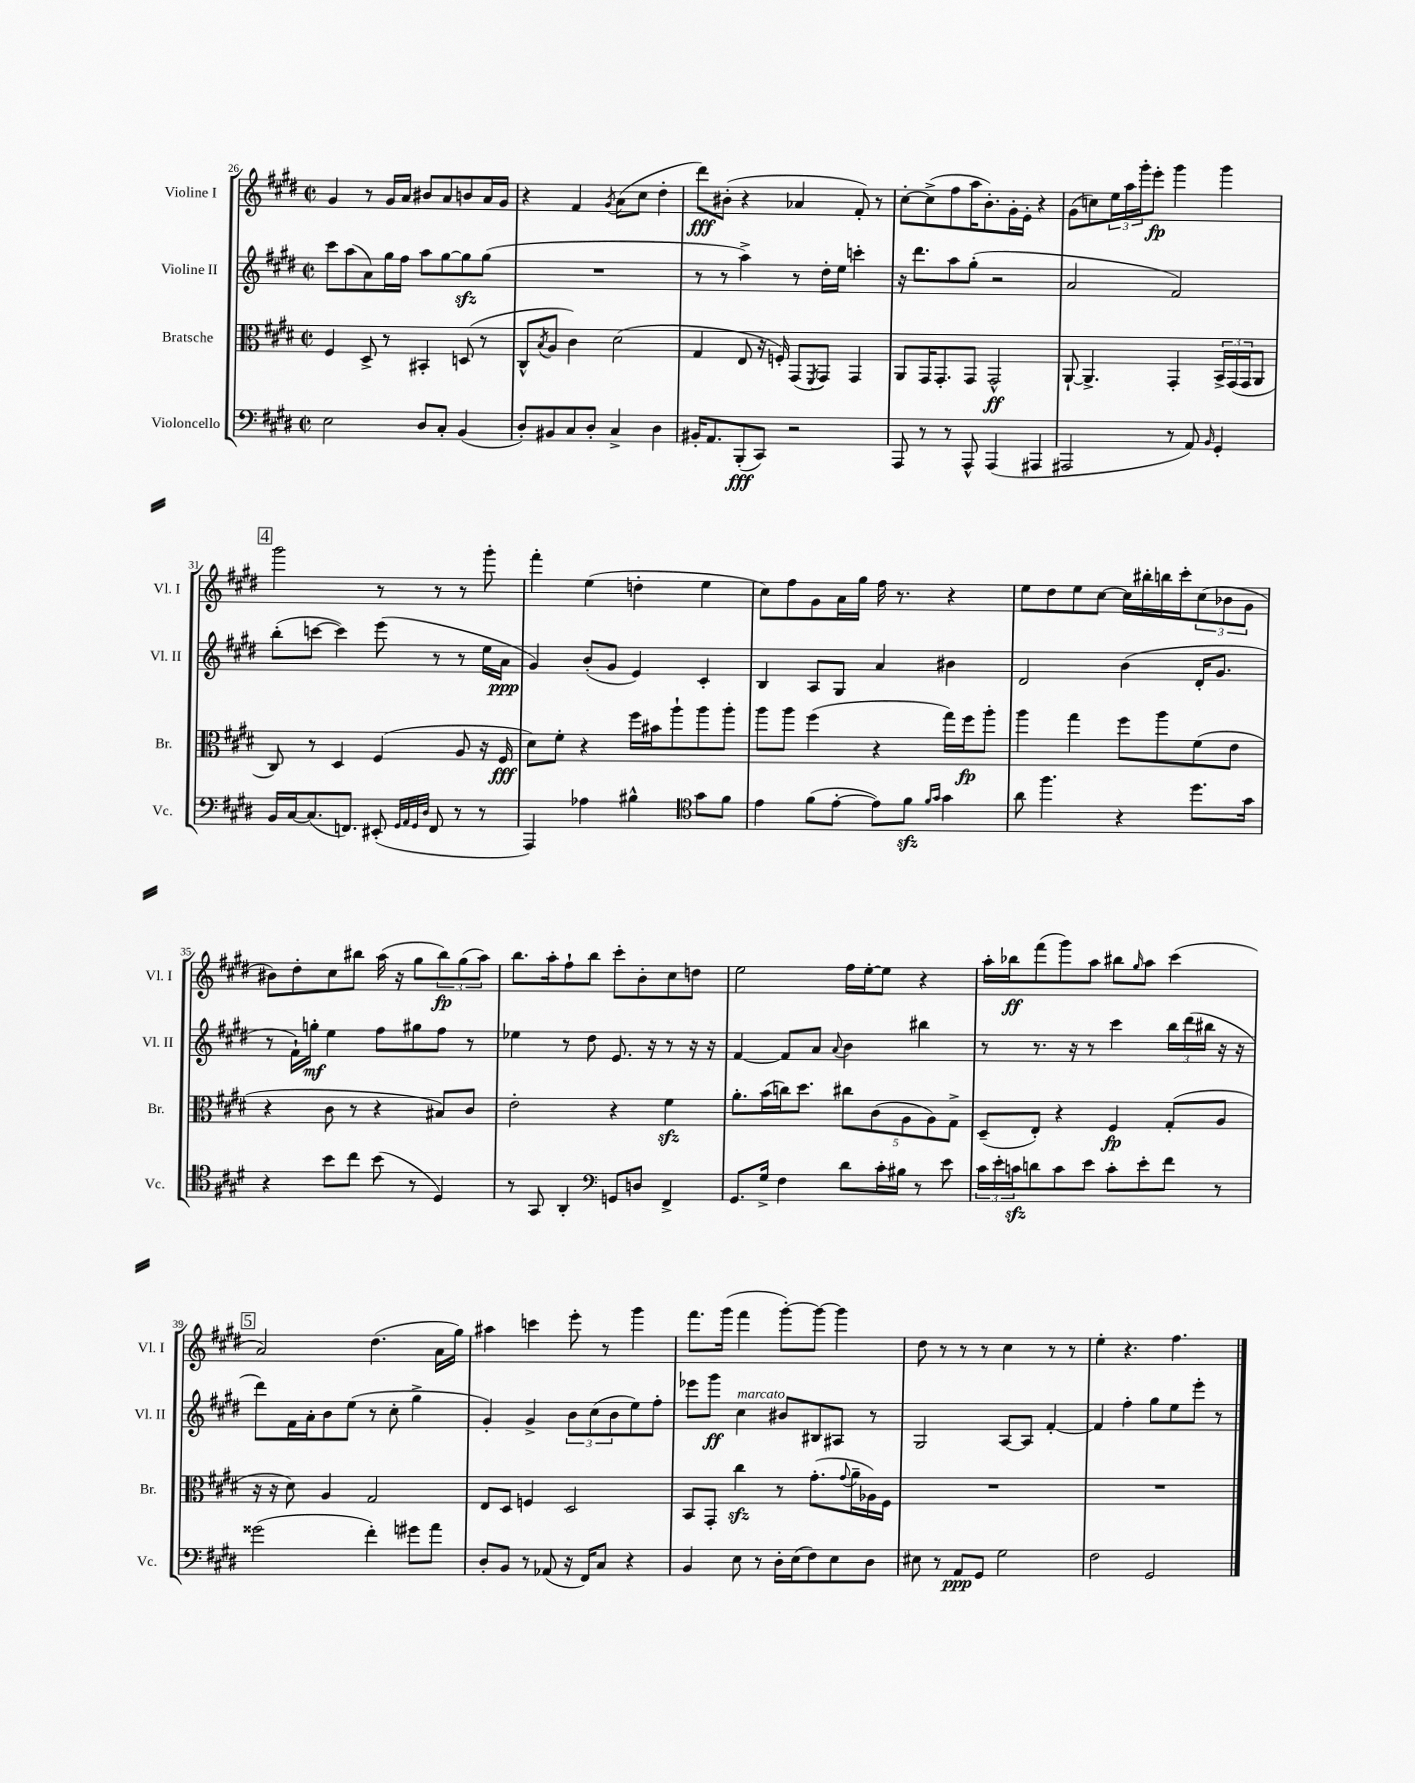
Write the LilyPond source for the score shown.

<<
\new StaffGroup <<
\new Staff = "s0" \with { instrumentName = "Violine I" shortInstrumentName = "Vl. I" } {
    \clef treble \key e \major \defaultTimeSignature \time 2/2
    gis'4 r8 gis'16 a'16 bis'8 a'8 b'8 a'16 gis'16 |
    r4 fis'4 \acciaccatura { gis'8 } a'8( cis''8 dis''4-. |
    dis'''8\fff) bis'8-.( r4 aes'4 fis'8-.) r8 |
    cis''8~-. cis''8->( fis''8 a''16 b'8.-.) gis'16-. e'16-. r4 |
    gis'8( c''8) \tuplet 3/2 { e''16 a''16 gis'''16-. } e'''8-.\fp gis'''4 gis'''4 |
    \mark \markup { \box "4" } gis'''2 r8 r8 r8 gis'''8-. |
    fis'''4-. e''4( d''4-. e''4 |
    cis''8) fis''8 gis'8 a'16 gis''16 fis''16 r8. r4 |
    e''8 dis''8 e''8 cis''8~ cis''16 bis''16-. b''16 cis'''16-. \tuplet 3/2 { cis''8( bes'8 gis'8 } |
    bis'8) dis''8-. cis''8 bis''8 a''16( r16 gis''8 \tuplet 3/2 { bis''8\fp) gis''8( a''8) } |
    b''8. a''16-. fis''8-! b''8 cis'''8-. b'8-. cis''8 d''8 |
    e''2 fis''16 e''16~-. e''8 r4 |
    a''16-. bes''16\ff fis'''8( gis'''8) a''8 bis''8 \grace { gis''16 } a''8 cis'''4( |
    \mark \markup { \box "5" } a'2) dis''4.( a'16 gis''16) |
    ais''4 c'''4 e'''8-. r8 gis'''4 |
    fis'''8. gis'''16( fis'''4 gis'''8~-.) gis'''8~ gis'''4 |
    dis''8 r8 r8 r8 cis''4 r8 r8 |
    e''4-. r4. fis''4. \bar "|." |
}
\new Staff = "s1" \with { instrumentName = "Violine II" shortInstrumentName = "Vl. II" } {
    \clef treble \key e \major \defaultTimeSignature \time 2/2
    cis'''8 a''8( a'8) gis''16 fis''16 a''8 gis''8~ gis''8\sfz gis''8( |
    R1 |
    r8 r8 a''4->) r8 dis''16-. e''16 c'''4-. |
    r16 dis'''8. a''8 gis''8-.( r2 |
    a'2 fis'2) |
    \mark \markup { \box "4" } b''8-.( c'''8~ c'''4) e'''8( r8 r8 e''16 a'16\ppp |
    gis'4) b'8-.( gis'8 e'4) cis'4-. |
    b4 a8 gis8 a'4 bis'4 |
    dis'2 b'4( dis'16-. gis'8. |
    r8 fis'16-!) g''16-.\mf e''4 fis''8 gis''8 fis''8 r8 |
    ees''4 r8 dis''8 e'8. r16 r8 r16 r16 |
    fis'4~ fis'8 a'8 \appoggiatura { a'8 } b'4 bis''4 |
    r8 r8. r16 r8 cis'''4 \tuplet 3/2 { b''16 dis'''16( bis''16 } r16 r16 |
    \mark \markup { \box "5" } dis'''8) fis'16 a'16-. b'8 e''8( r8 cis''8-. gis''4-> |
    gis'4-.) gis'4-> \tuplet 3/2 { b'8 cis''8( b'8 } e''8) fis''8-. |
    ees'''8 gis'''8\ff cis''4^\markup { \italic "marcato" } bis'8 bis8 ais8 r8 |
    gis2 a8~ a8 fis'4~-. |
    fis'4 fis''4-. gis''8 e''8 e'''8-. r8 \bar "|." |
}
\new Staff = "s2" \with { instrumentName = "Bratsche" shortInstrumentName = "Br." } {
    \clef alto \key e \major \defaultTimeSignature \time 2/2
    fis4 dis8-> r8 bis,4-. d8( r8 |
    cis8-^ \acciaccatura { b8 } a8 cis'4) dis'2( |
    gis4 e8 r16 f16-.) gis,8( \acciaccatura { fis,8 } gis,8) gis,4 |
    a,8 gis,16 gis,8.-. gis,8 gis,2-^\ff |
    a,8~-! a,4.-> gis,4-. \tuplet 3/2 { b,16-> gis,16( gis,16 } a,8 |
    \mark \markup { \box "4" } cis8) r8 dis4 fis4( a8 r16 fis16\fff |
    dis'8) fis'8-. r4 fis''16 bis'16 a''8-! a''8 a''8-. |
    a''8 a''8 fis''4( r4 gis''16) fis''16\fp a''8-. |
    a''4 gis''4 fis''8 a''8 fis'8( e'8 |
    r4 cis'8 r8 r4 bis8) cis'8 |
    e'2-. r4 fis'4\sfz |
    a'8.-. b'16( c''16) dis''8. \tuplet 5/4 { cis''8 cis'8( a8 a8) gis8-> } |
    dis8--( e8-.) r4 fis4\fp gis8-.( a8 |
    \mark \markup { \box "5" } r16 r16 dis'8) a4 gis2 |
    e8 dis8 f4 dis2 |
    b,8 gis,8-. cis''4\sfz r8 gis'8.-.( \appoggiatura { gis'8 } a'16-- aes16) fis16 |
    R1 |
    R1 \bar "|." |
}
\new Staff = "s3" \with { instrumentName = "Violoncello" shortInstrumentName = "Vc." } {
    \clef bass \key e \major \defaultTimeSignature \time 2/2
    e2 dis8 cis8-. b,4( |
    dis8-.) bis,8 cis8 dis8-. cis4-> dis4 |
    bis,16-. a,8. b,,8-.\fff( cis,8) r2 |
    a,,8 r8 r8 a,,8-^ a,,4( ais,,4 |
    ais,,2 r8 a,8) \grace { b,16 } gis,4-. |
    \mark \markup { \box "4" } b,16 cis16~ cis8.( f,8.) eis,8-.( \grace { gis,32 a,32 gis,32 dis32 } f,8 r8 r8 |
    a,,4) aes4 bis4-^ \clef tenor gis'8 fis'8 |
    e'4 fis'8( e'8~-. e'8) fis'8\sfz \grace { fis'16 gis'16 } gis'4 |
    a'8 fis''4. r4 dis''8. gis'16 |
    r4 b'8 cis''8 b'8( r8 dis4) |
    r8 gis,8 a,4-. \clef bass g,8 d8 fis,4-> |
    gis,8. gis16-> fis4 dis'8 cis'16-. bis16 r8 e'8 |
    \tuplet 3/2 { cis'16 e'16-. c'16\sfz } d'8 c'8 e'8 c'8-. e'8-. fis'8 r8 |
    \mark \markup { \box "5" } gisis'2( fis'4-.) gis'8 a'8 |
    dis8-. b,8 r8 aes,8( r16 fis,16) cis8 r4 |
    b,4 e8 r8 dis16-. e16( fis8) e8 dis8 |
    eis8 r8 a,8\ppp gis,8 gis2 |
    fis2 gis,2 \bar "|." |
}
>>
>>
\layout { \context { \Score currentBarNumber = #26 } }
